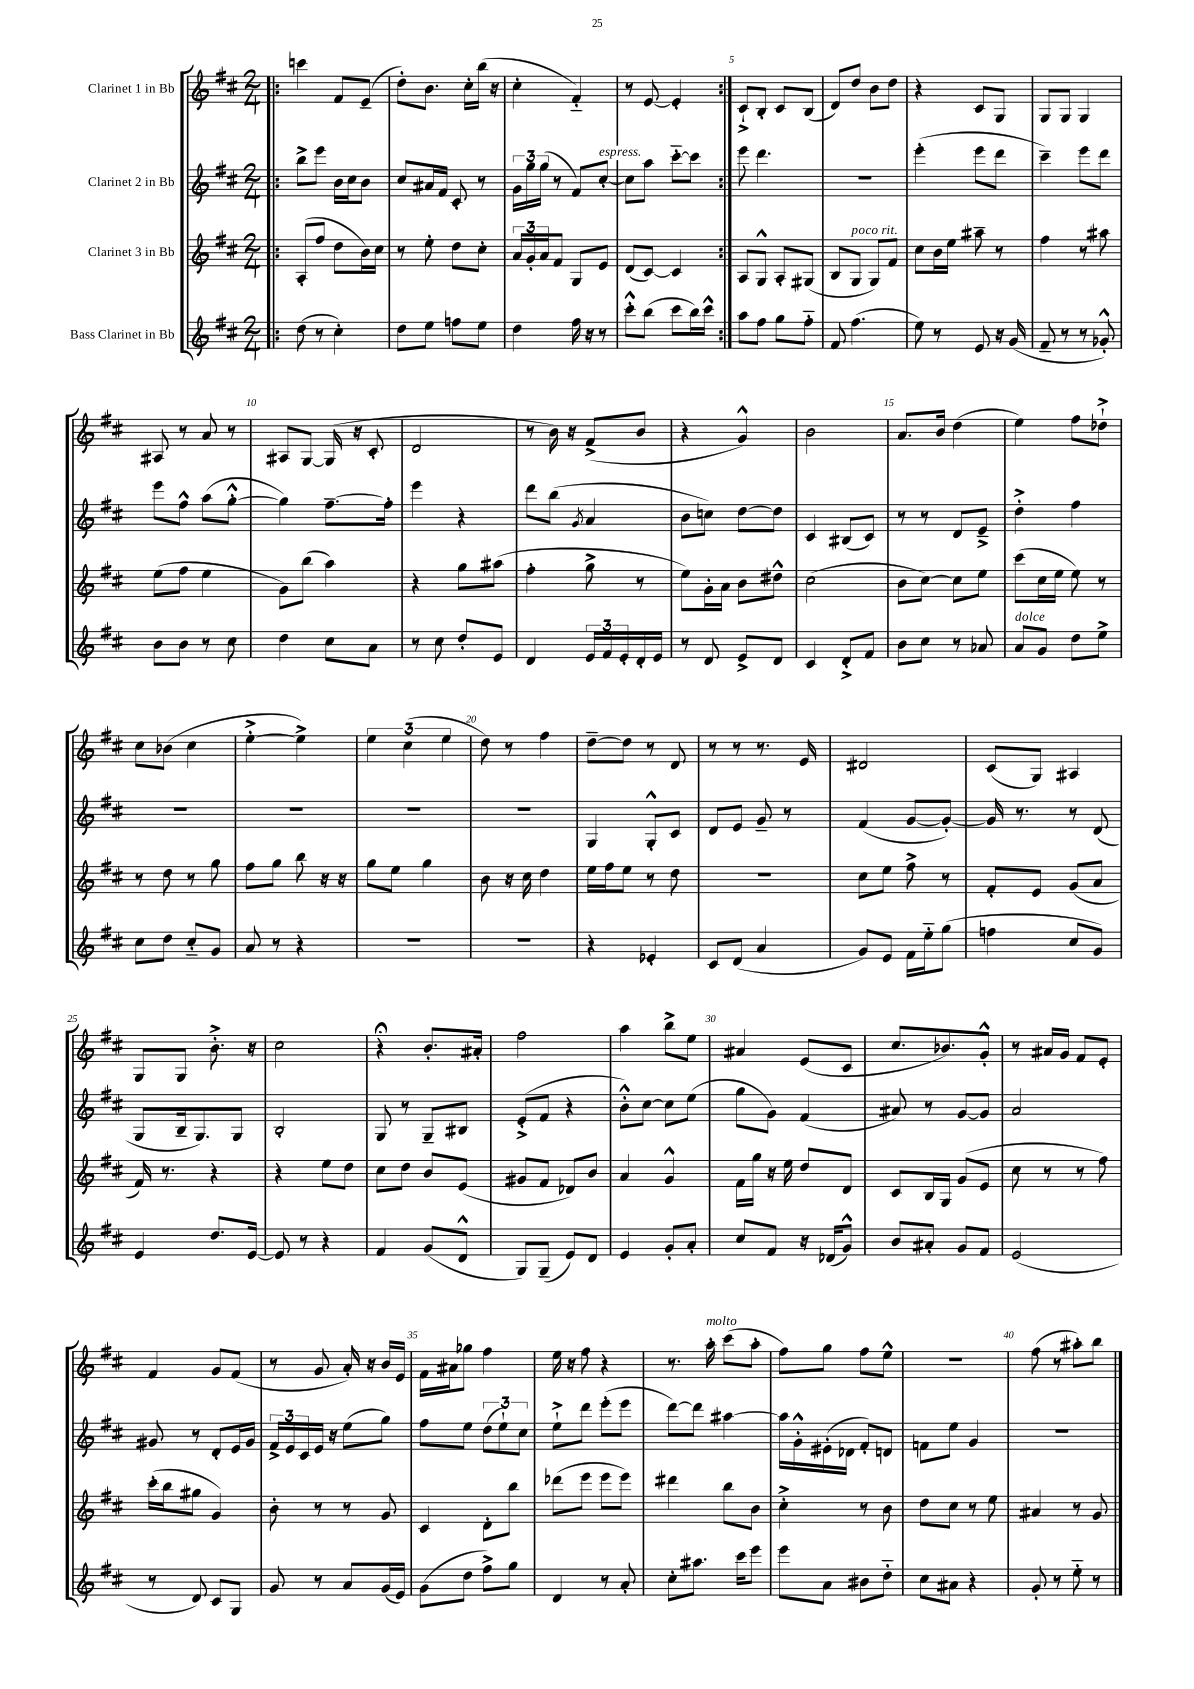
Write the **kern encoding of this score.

**kern	**kern	**kern	**kern
*staff4	*staff3	*staff2	*staff1
*clefG2	*clefG2	*clefG2	*clefG2
*k[f#c#]	*k[f#c#]	*k[f#c#]	*k[f#c#]
*M2/4	*M2/4	*M2/4	*M2/4
=!|:	=!|:	=!|:	=!|:
(8dd	(8A'	8bb^	4ccc
8r	8ff#	8eee	.
4cc#')	8dd	16b	8f#
.	.	16cc#	.
.	16b)	8b	(8e~
.	16cc#	.	.
=	=	=	=
8dd	8r	8cc#	8dd')
8ee	8ee'	16a#	8.b
.	.	16f#	.
8ff	8dd	8c#'	.
.	.	.	16cc#'
8ee	8cc#'	8r	(16bb
.	.	.	16r
=	=	=	=
4dd	24a	24g	4cc#'
.	24g'	24gg	.
.	24a	(24gg	.
.	8f#	8r	.
16ff#	8G	8f#)	4f#'~)
16r	.	.	.
8r	8e	[8cc#'	.
=	=	=	=
8ccc#'^^	(8d	8cc#]	8r
(8bb	[8c#)	8aa	[8e
8ccc#	4c#]	[8ccc#'~	4e']
16bb)	.	8ccc#]	.
16ccc#^^	.	.	.
=:|!	=:|!	=:|!	=:|!
8aa	8A	8eee	8c#`^
8ff#	8G^^	4.ddd	8B'
8gg	8A'	.	8c#
8ff#'~	(8G#	.	(8B
=	=	=	=
8f#	8B	2r	8d)
(4.ff#	8G	.	8dd
.	8G)	.	8b
.	8f#	.	8dd
=	=	=	=
8ee)	8cc#	(4eee'	4r
8r	16b	.	.
.	16ee	.	.
8e	8aa#~	8eee	8c#
16r	8r	8ddd	8G
(16g	.	.	.
=	=	=	=
8f#~	4ff#	4ccc#~)	8G
8r	.	.	8G
8r	8r	8eee	4G
8g-'^^)	8aa#	8ddd	.
=	=	=	=
8b	(8ee	8eee	8A#
8b	8ff#	8ff#^^	8r
8r	4ee	(8aa	8a
8cc#	.	[8gg'^^	8r
=	=	=	=
4dd	8g)	4gg])	8A#
.	(8bb	.	[8G
8cc#	4aa)	[8.ff#~	(16G]
.	.	.	16r
8a	.	.	8c#'
.	.	16ff#']	.
=	=	=	=
8r	4r	4eee	2d
8cc#	.	.	.
8dd'	8gg	4r	.
8e	(8aa#	.	.
=	=	=	=
4d	4ff#'	8ddd	8r
.	.	(8bb	16b)
.	.	.	16r
.	.	8qg	.
24e	8gg^	4a	(8f#^
24f#	.	.	.
24e'	.	.	.
16d'	8r	.	8b
16e	.	.	.
=	=	=	=
8r	8ee)	8b	4r
8d	16g'	8cc)	.
.	16a	.	.
8e^	8b	[8dd	4g^^)
8d	8dd#^^	8dd]	.
=	=	=	=
4c#	(2cc#	4c#	2b
8d'^	.	(8B#	.
8f#	.	8c#)	.
=	=	=	=
8b	8b	8r	8.a
8cc#	[8cc#)	8r	.
.	.	.	16b
8r	8cc#]	8d	(4dd
8a-	8ee	8e~^	.
=	=	=	=
8a	(8ccc#	4dd'^	4ee)
8g	16cc#	.	.
.	16ee	.	.
8dd	8ee)	4ff#	8ff#
8ee^	8r	.	8dd-`^
=	=	=	=
8cc#	8r	2r	8cc#
8dd	8dd	.	(8b-
8cc#'~	8r	.	4cc#
8g	8gg	.	.
=	=	=	=
8a	8ff#	2r	[4ee'^
8r	8gg	.	.
4r	8bb	.	4ee^])
.	16r	.	.
.	16r	.	.
=	=	=	=
2r	8gg	2r	6ee
.	8ee	.	.
.	.	.	(6cc#
.	4gg	.	.
.	.	.	6ee
=	=	=	=
2r	8b	2r	8dd)
.	16r	.	8r
.	16cc#	.	.
.	4dd	.	4ff#
=	=	=	=
4r	16ee	4G	[8dd~
.	16ff#	.	.
.	8ee	.	8dd]
4e-'	8r	8G'^^	8r
.	8dd	8c#	8d
=	=	=	=
8c#	2r	8d	8r
(8d	.	8e	8r
4a	.	8g~	8.r
.	.	8r	.
.	.	.	16e
=	=	=	=
8g)	8cc#	(4f#	2d#
8e	8ee	.	.
16f#	8ff#^	[8g	.
16ee'~	.	.	.
(8gg	8r	8g'_)	.
=	=	=	=
4ff	8f#'	16g]	(8c#
.	.	8.r	.
.	8e	.	8G)
8cc#	(8g	8r	4A#
8g)	8a	(8d	.
=	=	=	=
4e	16f#)	8G	8G
.	8.r	.	.
.	.	16B~	8G
.	.	8.G)	.
8.dd	4r	.	8.b'^
.	.	8G	.
[16e	.	.	16r
=	=	=	=
8e]	4r	2B'	2cc#
8r	.	.	.
4r	8ee	.	.
.	8dd	.	.
=	=	=	=
4f#	8cc#	8G	4r;
.	8dd	8r	.
(8g	8b	8G~	8.b'
8d^^	(8e	8B#	.
.	.	.	16a#'
=	=	=	=
8G)	8g#	(8e'^	2ff#
(8G~	8f#	8f#	.
8e)	8d-)	4r	.
8d	8b	.	.
=	=	=	=
4e	4a	8b'^^)	4aa
.	.	[8cc#	.
8g'	4g^^	8cc#]	8bb^
8a'	.	(8ee	8ee
=	=	=	=
8cc#	16f#	8gg	4a#
.	16gg	.	.
8f#	16r	8g)	.
.	16ee	.	.
16r	8dd	(4f#	(8e
(16d-	.	.	.
8g^^)	8d	.	8c#
=	=	=	=
8b	8c#	8a#)	8.cc#
8a#'	16B	8r	.
.	16G	.	8.b-)
8g	(8g	[8g	.
8f#	8e	8g]	8g'^^
=	=	=	=
(2e	8cc#	2a	8r
.	8r	.	16a#
.	.	.	16g
.	8r	.	8f#
.	8ff#)	.	8e'
=	=	=	=
8r	(16ccc#'	8g#	4f#
.	16bb	.	.
8d)	8gg#	8r	.
8c#	4g)	8d'	8g
8G	.	16e	(8f#
.	.	16g#	.
=	=	=	=
8g	8b'	24f#^	8r
.	.	24e	.
.	.	24c#	.
8r	8r	16e	8g
.	.	16r	.
8a	8r	(8ee	16a')
.	.	.	16r
(16g	8g	8gg)	16b
16e)	.	.	16e
=	=	=	=
(8g	4c#	8ff#	16f#
.	.	.	16a#
8dd	.	8ee	8gg-
8ff#^)	8d'	(12dd	4ff#
.	.	12ee`)	.
8gg	8bb	.	.
.	.	12cc#	.
=	=	=	=
4d	(8ddd-	8ee`^	16ee
.	.	.	16r
.	8eee	8ddd	8ff#
8r	8eee	(8eee'	4r
8a'	8eee)	8eee	.
=	=	=	=
8cc#'	4ddd#	[8ddd)	8.r
8.aa#	.	8ddd]	.
.	.	.	16aa'
.	8bb	[4aa#	(8ccc#
16ccc#	.	.	.
8eee	8b	.	8aa'
=	=	=	=
8eee	4cc#'^	16aa#]	8ff#)
.	.	16g'^^	.
8a	.	(16e#'	8gg
.	.	16d-	.
8b#	8r	8f#')	8ff#
8dd'~	8b	8d	8ee^^
=	=	=	=
8cc#	8dd	8f	2r
8a#	8cc#	8ee	.
4r	8r	4g	.
.	8ee	.	.
=	=	=	=
8g'	4a#	2r	(8ff#
8r	.	.	8r
8ee'~	8r	.	8aa#')
8r	8g	.	8bb
==	==	==	==
*-	*-	*-	*-
